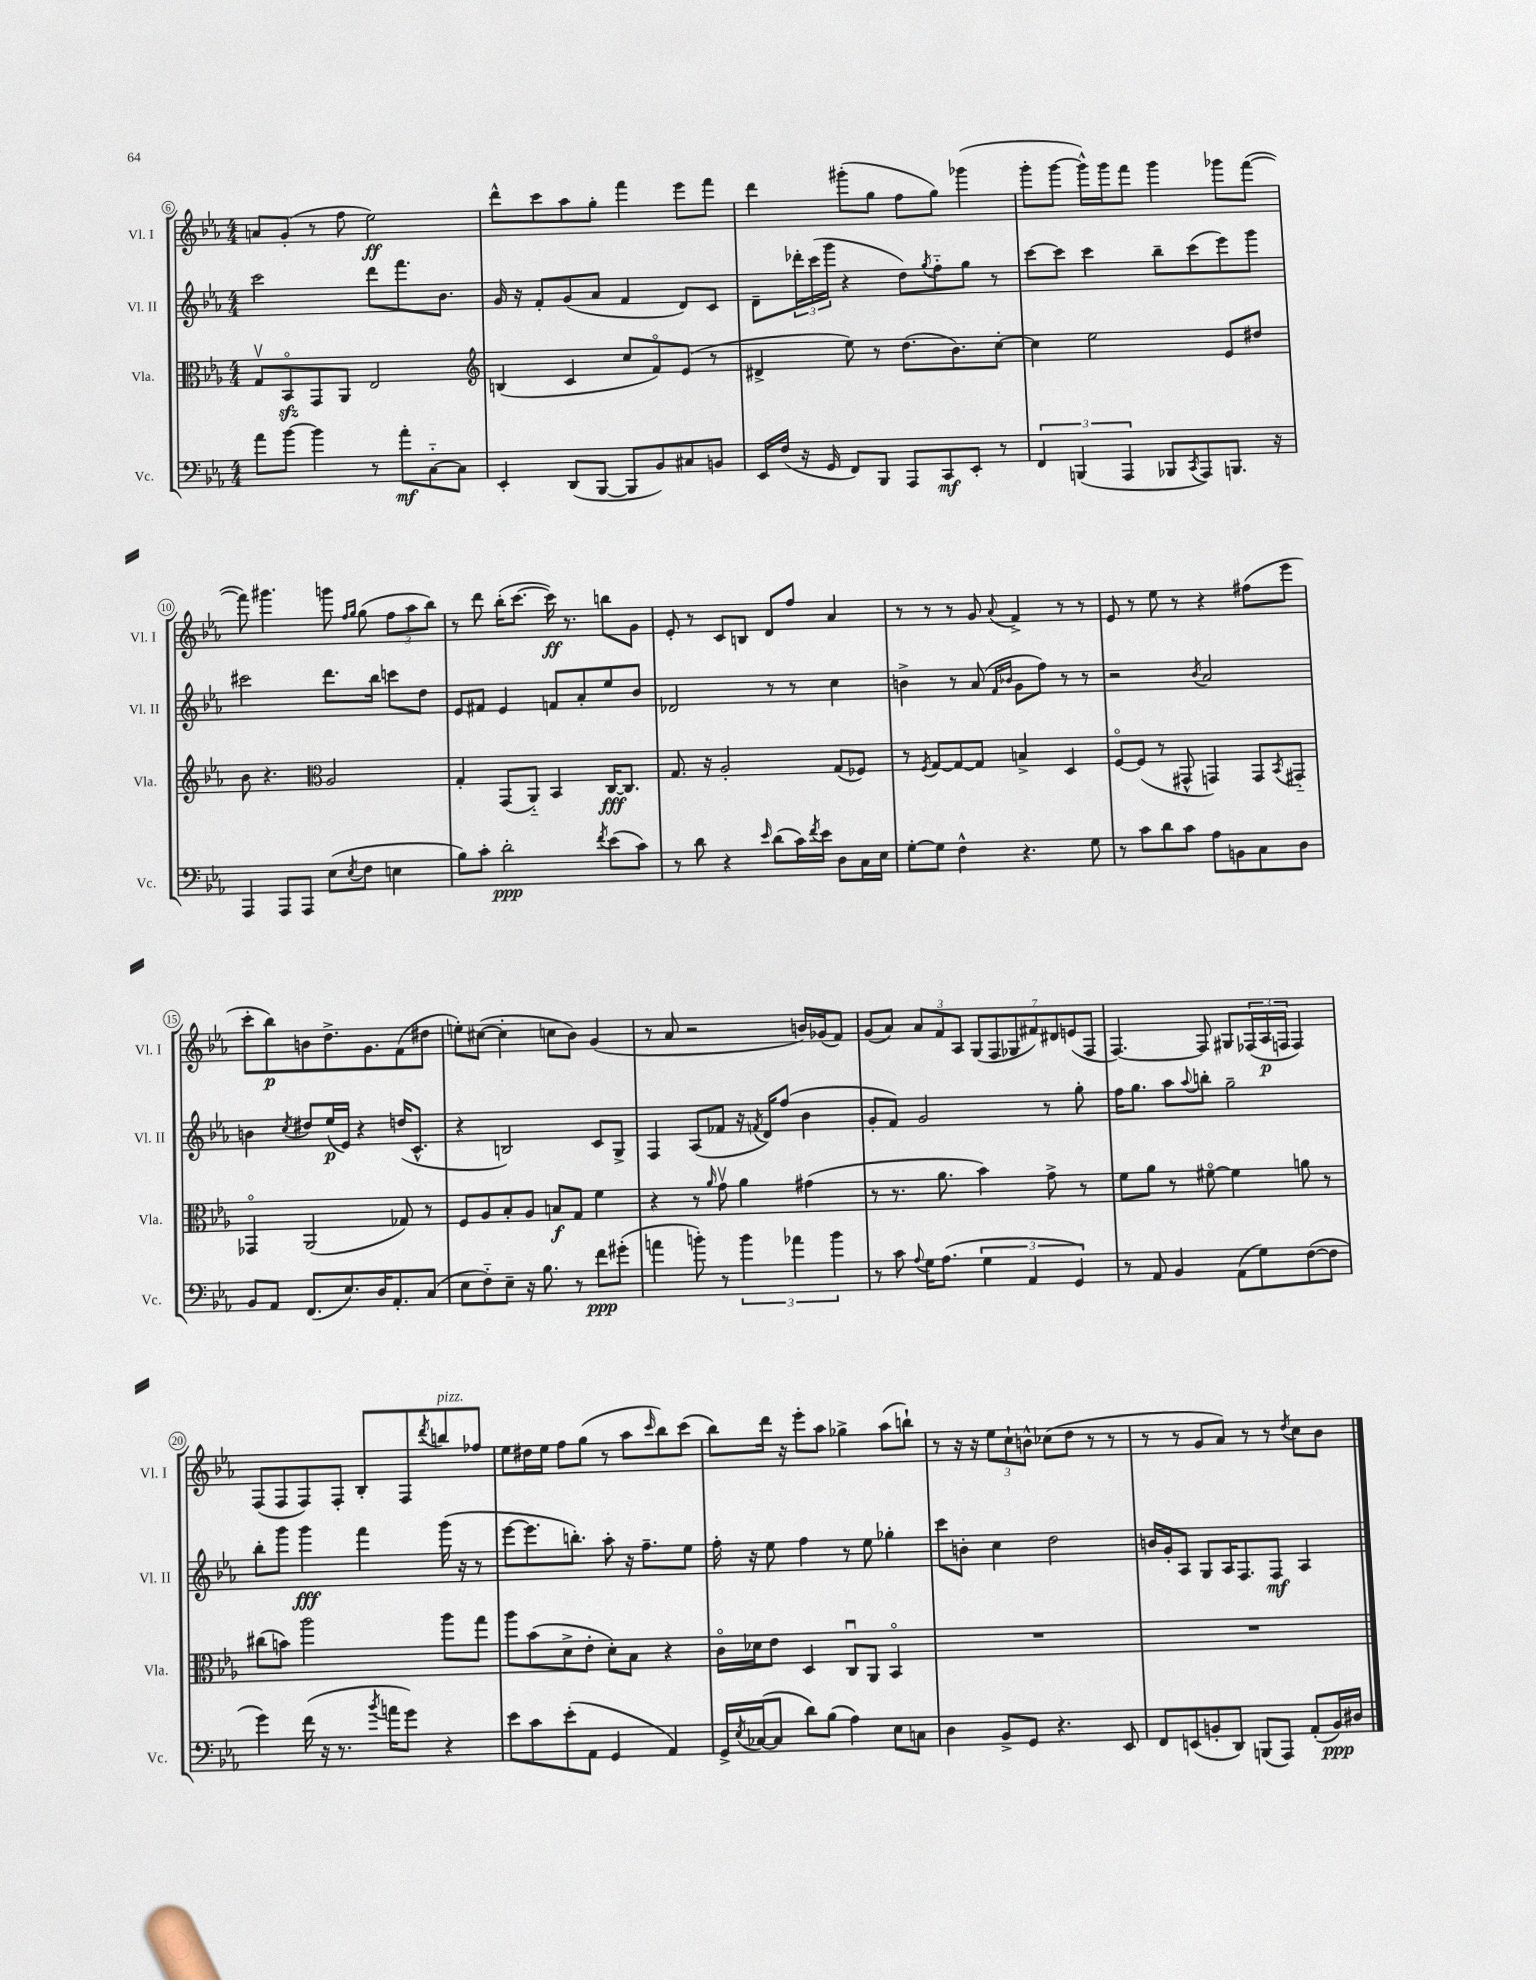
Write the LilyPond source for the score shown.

<<
\new StaffGroup <<
\new Staff = "s0" \with { instrumentName = "Vl. I" shortInstrumentName = "Vl. I" } {
    \clef treble \key ees \major \numericTimeSignature \time 4/4
    a'8 g'8-.( r8 f''8 ees''2\ff) |
    d'''8-^ c'''8 aes''8 g''8-. f'''4 ees'''8 f'''8 |
    d'''4 gis'''8-.( g''8 f''8 g''8) ges'''4( |
    g'''8-. g'''8~ g'''16-^) g'''16 f'''8 g'''4 ges'''8 f'''8~( |
    f'''8) gis'''4. g'''8 \grace { f''16 g''16 } g''8( \tuplet 3/2 { f''8 aes''8 bes''8) } |
    r8 d'''8 bes''16-.( c'''8.~ c'''16\ff) r8. b''8 g'8 |
    ees'8-. r8 c'8 b8 d'8 f''8 aes'4 |
    r8 r8 r8 g'8 \appoggiatura { aes'8 } f'4-> r8 r8 |
    ees'8 r8 ees''8 r8 r4 fis''8( ees'''8 |
    c'''8-. bes''8\p) b'8 d''8.-> g'8. f'8( dis''8 |
    e''8-.) cis''8~( cis''4-. c''8 bes'8) g'4( |
    r8 aes'8 r2 b'16) ges'16( f'8) |
    g'8( aes'8) \tuplet 3/2 { aes'8 f'8 aes8 } \tuplet 7/4 { g8( f8 ges8 fis'8) dis'8 e'8( f8 } |
    f4.~) f8 gis8 \tuplet 3/2 { fes16( aes16\p f16 } f4) |
    f8( f8 f8) f8-. bes8-. f8 \acciaccatura { d'''8 } b''8^\markup { \italic "pizz." } fes''8 |
    ees''8 dis''16 ees''16 f''8 g''8( r8 aes''8 \grace { c'''16 } bes''8) c'''8( |
    bes''8) d'''16 r16 ees'''8-. aes''8 ges''4-> aes''8( b''8-!) |
    r8 r16 r16 \tuplet 3/2 { ees''8 c''8-! b'8-^ } ces''8( d''8 r8 r8 |
    r8 r8 g'8 aes'8) r8 r8 \acciaccatura { d''8 } c''8 bes'8 \bar "|." |
}
\new Staff = "s1" \with { instrumentName = "Vl. II" shortInstrumentName = "Vl. II" } {
    \clef treble \key ees \major \numericTimeSignature \time 4/4
    c'''2 d'''8 f'''8. bes'8. |
    g'16 r16 f'8-. g'8( aes'8 f'4 d'8) c'8 |
    d'8-- \tuplet 3/2 { des'''16-. c'''16( g'''16 } r4 d''8) \acciaccatura { g''8 } f''8-_ g''8 r8 |
    c'''8~ c'''8 c'''4 bes''8-- c'''8( ees'''8) g'''8 |
    cis'''2 d'''8. bes''16 c'''8 d''8 |
    ees'8 fis'8 ees'4 f'8 aes'8-. ees''8 bes'8 |
    des'2 r8 r8 c''4 |
    b'4-> r8 aes'8( \grace { f'16 bes'16 } g'8 f''8) r8 r8 |
    r2 \acciaccatura { bes'8 } aes'2 |
    b'4 \acciaccatura { c''8 } dis''8 ees''16\p( ees'16) r4 d''16( c'8.-^ |
    r4 b2) c'8 g8-> |
    f4 aes8( fes'8 r16 \acciaccatura { f'8 } d'16) f''8( bes'4 |
    g'8-. f'8) g'2 r8 g''8-. |
    f''16 g''8. aes''8 \appoggiatura { aes''8 } b''8-. g''2-- |
    bes''8-. g'''8 g'''4\fff f'''4 g'''16( r16 r8 |
    ees'''8~ ees'''8. b''8.-.) aes''8-. r16 f''8.-- ees''8 |
    f''16-. r16 ees''8 f''4 r8 ees''8 ges''4-. |
    c'''8 b'8-. c''4 d''2 |
    b'16 g'16-. aes8 g8 aes16 f8. f8\mf aes4 \bar "|." |
}
\new Staff = "s2" \with { instrumentName = "Vla." shortInstrumentName = "Vla." } {
    \clef alto \key ees \major \numericTimeSignature \time 4/4
    g8\upbow bes,8\flageolet\sfz g,8 aes,8 ees2 |
    \clef treble b4( c'4 c''8 f'8\flageolet) ees'8( r8 |
    dis'4-> ees''8) r8 d''8.( bes'8.) c''8~-. |
    c''4 ees''2 ees'8 dis''8 |
    bes'8 r4. \clef alto aes2 |
    g4-. g,8( aes,8-_) bes,4 c16~\fff c8. |
    g8. r16 aes2-. g8( fes8) |
    r8 \acciaccatura { f8 } g8~ g8~ g8 b4-> d4 |
    f8~\flageolet f8( r8 gis,8-^ g,4) g,8 \acciaccatura { bes,8 } gis,8-_ |
    ges,4\flageolet aes,2( ges8) r8 |
    f8 aes8 bes8-. aes8 b8\f g8 f'4 |
    r4 r8 \grace { aes'16 } g'8\upbow aes'4 gis'4( |
    r8 r8. aes'8. bes'4) g'8-> r8 |
    f'8 aes'8 r8 fis'8~\flageolet fis'4 a'8 r8 |
    cis''8( b'8) aes''2 aes''8 g''8 |
    aes''8 bes'8( d'8-> ees'8-. d'8-.) bes8 r4 |
    c'16\flageolet des'16 ees'8 d4 c8\downbow aes,8 bes,4\flageolet |
    R1 |
    R1 \bar "|." |
}
\new Staff = "s3" \with { instrumentName = "Vc." shortInstrumentName = "Vc." } {
    \clef bass \key ees \major \numericTimeSignature \time 4/4
    aes'8 bes'8~ bes'4 r8 aes'8-.\mf c8~-_ c8 |
    ees,4-. d,8( bes,,8~ bes,,8 bes,8) cis8 b,8 |
    ees,16 f16( r16 g,16 f,8) bes,,8 aes,,8 c,8\mf ees,8-. r8 |
    \tuplet 3/2 { f,4 b,,4( aes,,4 } bes,,8 \acciaccatura { c,8 } aes,,8) b,,8. r16 |
    aes,,4 aes,,8 aes,,8 ees8( \acciaccatura { ees8 } f8 e4 |
    bes8) c'8-. d'2-.\ppp \acciaccatura { f'8 } ees'8( c'8) |
    r8 d'8 r4 \grace { ees'16 } d'8( c'16) \acciaccatura { f'8 } ees'16 d8 c16 ees16 |
    g8~-. g8 f4-^ r4. g8 |
    r8 c'8 d'8 c'8 aes8 b,8 c8 d8 |
    bes,8 aes,8 f,8.( ees8.) d16 aes,8.-. c8( |
    ees8 f8-_) ees8-- r16 bes8. r8 f'8\ppp gis'8-.( |
    a'4 b'8-.) r8 \tuplet 3/2 { b'4 aes'4 b'4 } |
    r8 c'8 \appoggiatura { aes8 } g16 aes8.( \tuplet 3/2 { g4 aes,4 g,4) } |
    r8 aes,8 bes,4 aes,8( g8) f8~( f8 |
    g'4) f'16( r16 r8. \acciaccatura { bes'8 } a'16 g'8) r4 |
    ees'8 c'8 ees'8-.( aes,8 g,4 aes,4) |
    g,16-> \acciaccatura { ees8 } ces16~( ces8 d'8) bes8( aes4) ees8 c8 |
    d4 bes,8-> g,8 r4. ees,8 |
    f,8 e,8( b,8-. d,8) b,,8( aes,,8) aes,8-.( b,16\ppp) dis16 \bar "|." |
}
>>
>>
\layout { \context { \Score currentBarNumber = #6 \override BarNumber.stencil = #(make-stencil-circler 0.1 0.3 ly:text-interface::print) } }
